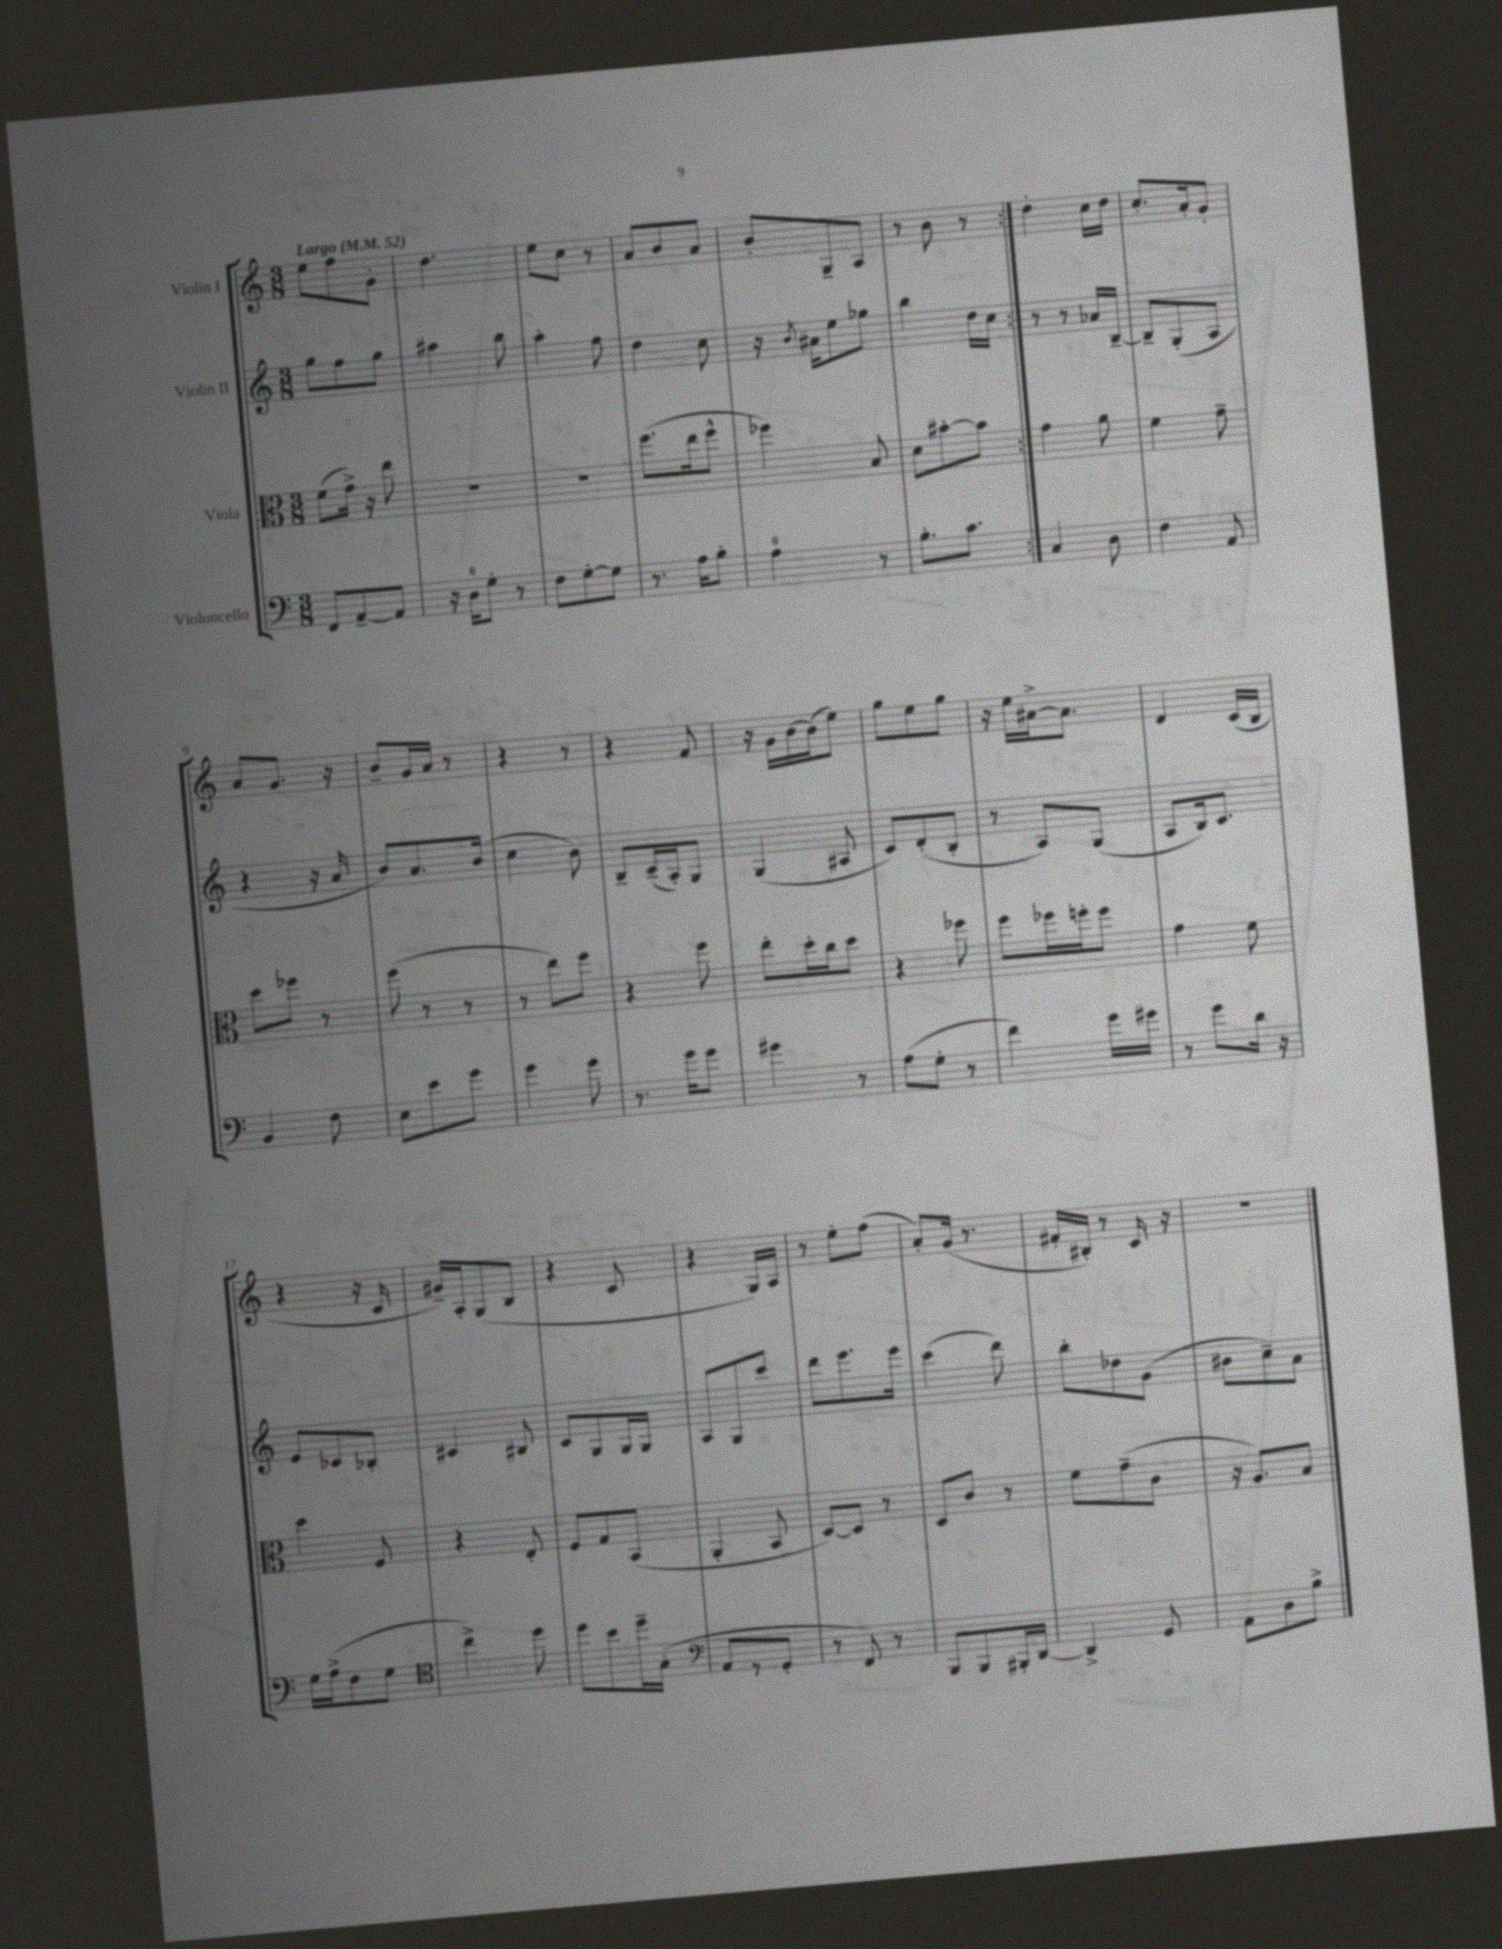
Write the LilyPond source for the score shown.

<<
\new StaffGroup <<
\new Staff = "s0" \with { instrumentName = "Violin I" } {
    \clef treble \key c \major \numericTimeSignature \time 3/8 \tempo "Largo" 4 = 52
    \autoBeamOff \repeat volta 2 { e''8[ f''8 g'8]-. |
    d''4. |
    e''8[ c''8] r8 |
    a'8[ b'8 a'8] |
    b'8[-. g8-- a8] |
    r8 b'8 r8 | }
    d''4-. c''16[ d''16] |
    c''8.[-. a'16-. g'8]-. |
    a'8[ g'8.] r16 |
    b'8[-- g'16 a'16] r8 |
    r4 r8 |
    r4 f'8 |
    r16 g'16[ b'16~ b'16( e''8]) |
    g''8[ e''8 g''8] |
    r16 e''16[ ais'16~-> ais'8.] |
    d'4 c'16[( b16] |
    r4 r16 c'16 |
    gis'16[--) a16-. g8( b8] |
    r4 c'8 |
    r4 g16[) a16] |
    r8 e''8[-. f''8]( |
    a'8[-.) g'16]( r8. |
    fis'16[-. bis16]-.) r8 c'16 r16 |
    r4. \bar "|." |
}
\new Staff = "s1" \with { instrumentName = "Violin II" } {
    \clef treble \key c \major \numericTimeSignature \time 3/8
    \autoBeamOff \repeat volta 2 { g''8[ f''8 g''8] |
    ais''4 b''8 |
    a''4-. f''8 |
    d''4 c''8 |
    r16 \acciaccatura { b'8 } ais'16[ e''8 ges''8] |
    b''4 d''16[ c''16] | }
    r8 r8 aes'16[ b16]~-- |
    b8[-- g8-.( a8] |
    r4 r16 a'16 |
    b'8[) a'8. b'16]( |
    c''4 b'8) |
    b8[-- c'16--( a16-.) g8] |
    g4( ais8 |
    c'8[) d'8-.( b8]-. |
    r8 a8[) g8]( |
    a8[ b16) c'8.] |
    e'8[ ces'8 bes8]-. |
    cis'4 bis8 |
    c'8[ g8 g16 g16] |
    a8[ g8 c'''8] |
    d'''8[ e'''8. e'''16] |
    c'''4( d'''8) |
    b''8[-. des''8 g'8]( |
    bis'8[ c''8--) a'8] \bar "|." |
}
\new Staff = "s2" \with { instrumentName = "Viola" } {
    \clef alto \key c \major \numericTimeSignature \time 3/8
    \autoBeamOff \repeat volta 2 { f'8[( g'16]->) r16 e''8 |
    R4. |
    R4. |
    f''8.[( e''16 f''8]-^ |
    fes''4) b8 |
    d'8[ bis'8~-. bis'8] | }
    g'4 a'8 |
    f'4 g'8-- |
    d''8[ fes''8] r8 |
    f''8( r8 r8 |
    r8 e''8[) f''8] |
    r4 f''8 |
    e''8[-. d''16-. c''16 d''8] |
    r4 fes''8 |
    f''8[ fes''16 f''16-. f''8] |
    g'4 f'8 |
    d''4 f8 |
    r4 e8-. |
    f8[ g8 b,8]( |
    a,4-. b,8 |
    d8[~) d8] r8 |
    d8[ c'8] r8 |
    f'8[ g'8--( c'8] |
    r16 a8.[) b8] \bar "|." |
}
\new Staff = "s3" \with { instrumentName = "Violoncello" } {
    \clef bass \key c \major \numericTimeSignature \time 3/8
    \autoBeamOff \repeat volta 2 { f,8[ a,8~-- a,8] |
    r16 d16[-0 g8]-. r8 |
    f8[ g8~-. g8] |
    r8. a16[ b8]-. |
    a4-0 r8 |
    b8.[-. c'8.] | }
    c4 d8 |
    f4 a,8 |
    b,4 f8 |
    e8[ e'8 g'8] |
    g'4 g'8 |
    r8. g'16[ g'8] |
    gis'4 r8 |
    a8[( g8]-. r8 |
    f'4) g'16[ gis'16] |
    r8 g'8[ d'16] r16 |
    g16[ a16->( f8 g8] |
    \clef tenor c''4->) d''8 |
    d''8[ b'8 d''16-- g16]-.( |
    \clef bass a,8[ r8 g,8]-. |
    r8 f,8) r8 |
    b,,8[ b,,8 bis,,16-. d,16]~ |
    d,4-> g,8 |
    a,8[ d8 b8]-> \bar "|." |
}
>>
>>
